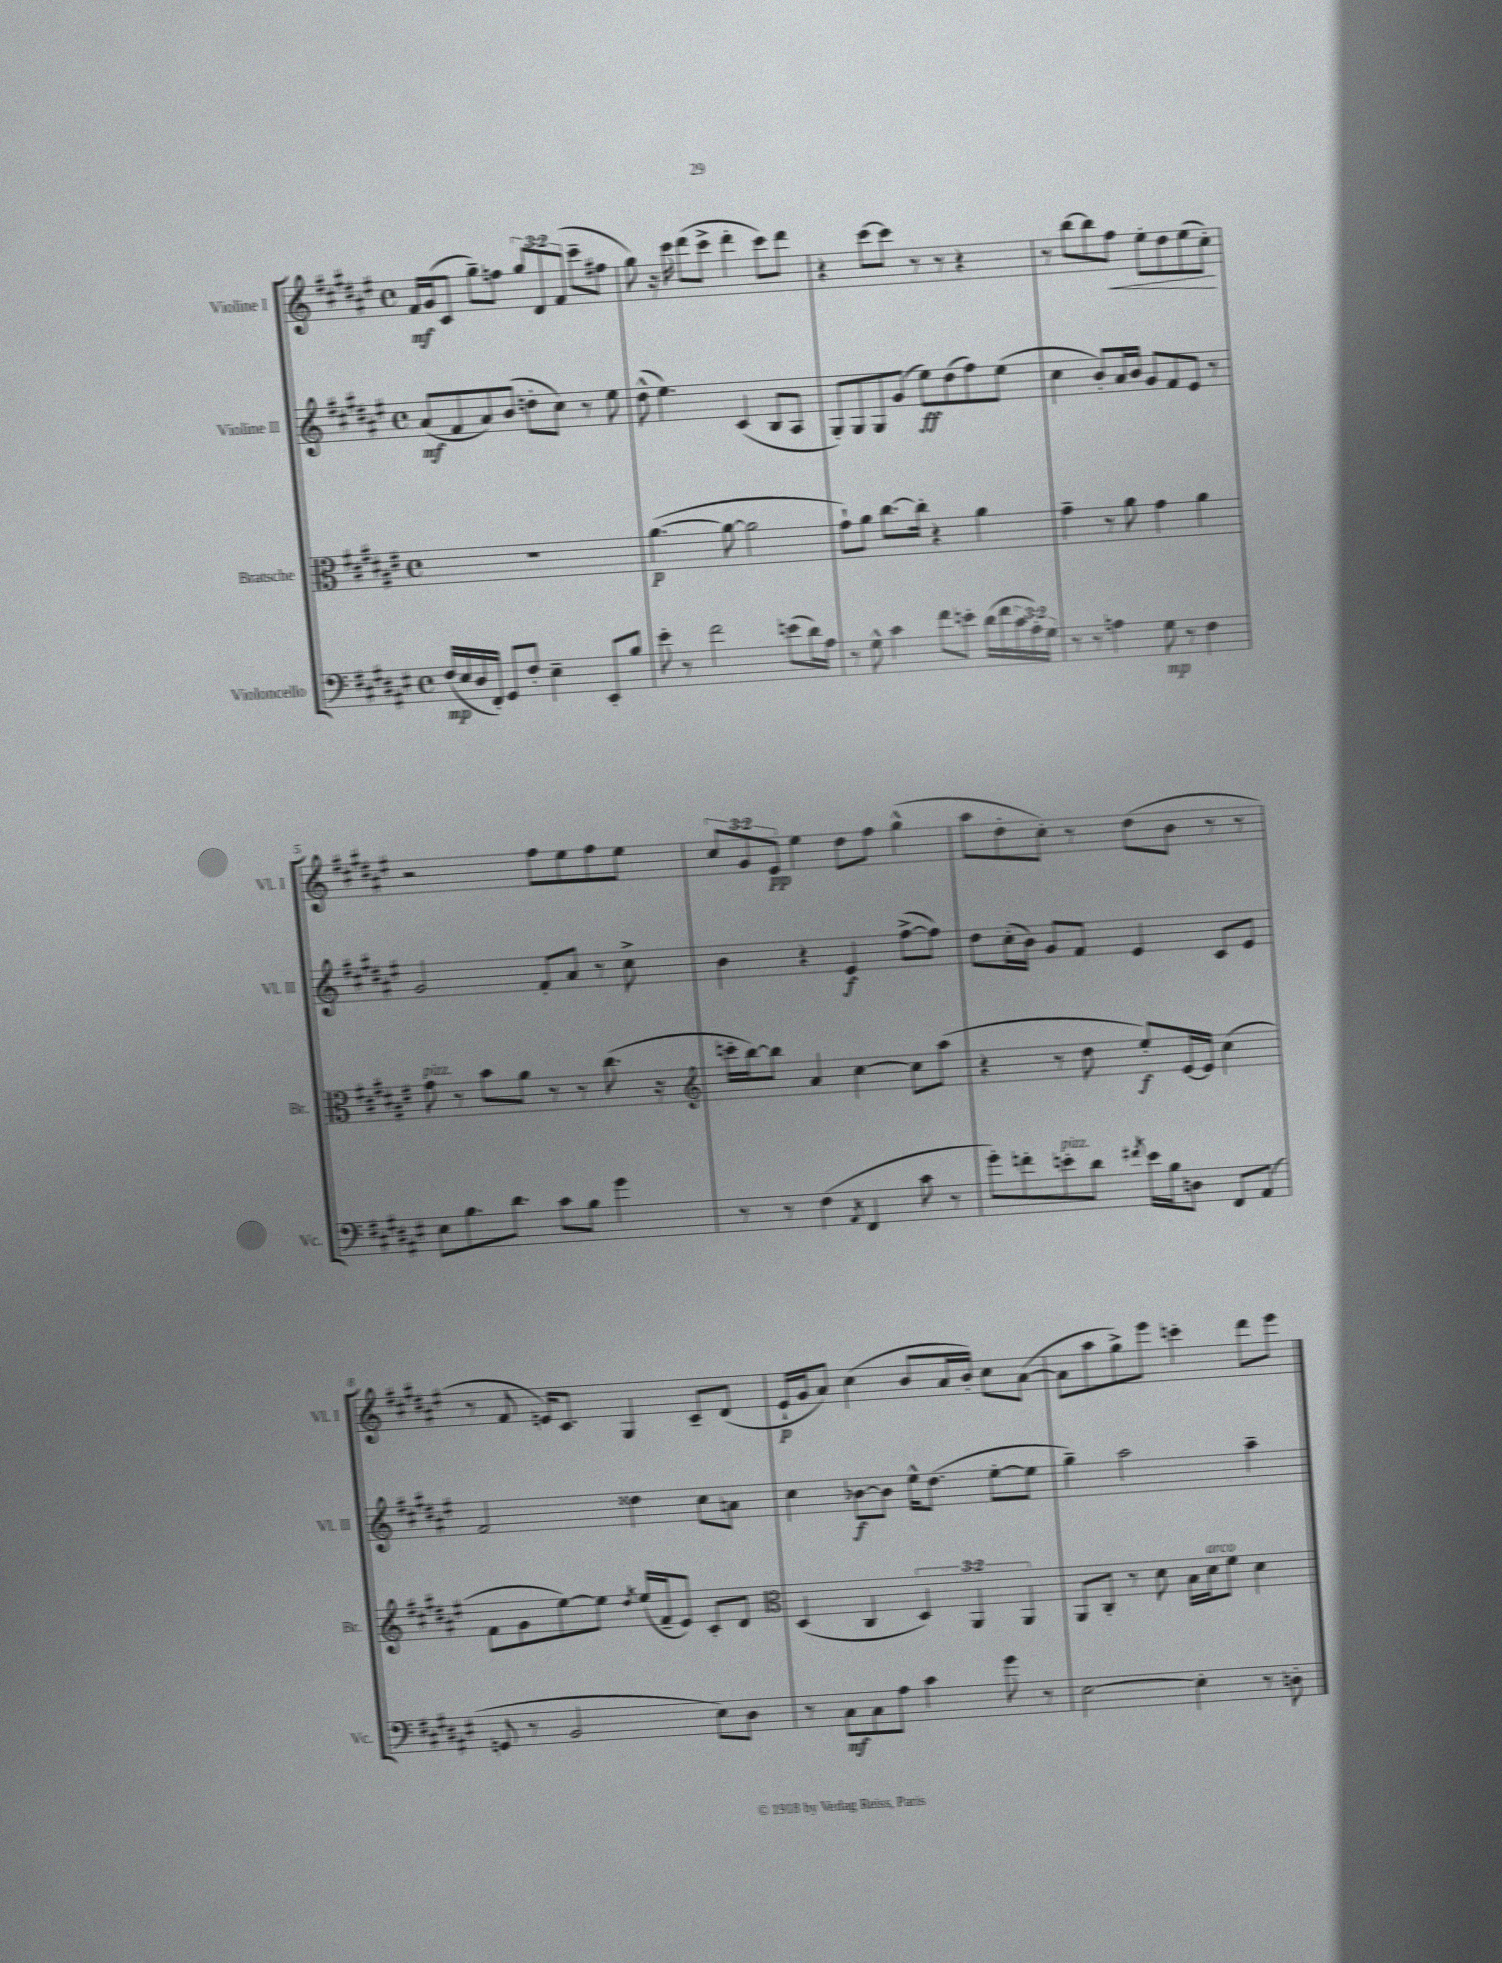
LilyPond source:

<<
\new StaffGroup <<
\new Staff = "s0" \with { instrumentName = "Violine I" shortInstrumentName = "Vl. I" } {
    \clef treble \key fis \major \defaultTimeSignature \time 4/4 \override Staff.TupletNumber.text = #tuplet-number::calc-fraction-text
    fis'16\mf gis'16( cis'8 gis''8--) f''8 \tuplet 3/2 { gis''8 dis'8 fis'8( } cis'''8-- fis''8 |
    gis''8) r16 cis'''16 dis'''8( cis'''8-> dis'''4-. cis'''8) dis'''8 |
    r4 cis'''8~ cis'''8 r8 r8 r4 |
    r8 b''8~ b''8 fis''8\< eis''8-. dis''8 eis''8( cis''8-.\!) |
    r2 fis''8 eis''8 fis''8 eis''8 |
    \tuplet 3/2 { cis''8 gis'8 eis'8\pp } eis''4 dis''8 fis''8 gis''4-^( |
    ais''8 dis''8-. cis''8-.) r8 dis''8( b'8 r8 r8 |
    r8 fis'8 e'16) cis'8. gis4 cis'8-- dis'8( |
    eis'16-!\p gis'16 ais'8) cis''4( b'8 ais'16 b'16-.) cis''8 ais'8~( |
    ais'8 ais''8 gis''8->) eis'''8 c'''4-. dis'''8 eis'''8 \bar "|." |
}
\new Staff = "s1" \with { instrumentName = "Violine II" shortInstrumentName = "Vl. II" } {
    \clef treble \key fis \major \defaultTimeSignature \time 4/4
    ais'8\mf( fis'8 ais'8) b'8( d''8-. cis''8) r8 eis''8 |
    dis''8-^( eis''4.) cis'4( b8 ais8 |
    gis8-.) gis8 gis8 gis'8( eis''8\ff) dis''8( fis''8) eis''8( |
    cis''4 b'8-.) ais'16 b'16 gis'8 fis'8 eis'8 r8 |
    gis'2 fis'8-. ais'8 r8 cis''8-> |
    b'4 r4 eis'4\f fis''8~->( fis''8) |
    dis''8 cis''16-.( b'16) gis'8 fis'8 eis'4 cis'8 eis'8 |
    fis'2 disis''4 cis''8 a'8 |
    cis''4 bes'8~\f bes'8 eis''16-^ dis''8.( eis''8~-. eis''8 |
    gis''4--) ais''2 ais''4-- \bar "|." |
}
\new Staff = "s2" \with { instrumentName = "Bratsche" shortInstrumentName = "Br." } {
    \clef alto \key fis \major \defaultTimeSignature \time 4/4 \override Staff.TupletNumber.text = #tuplet-number::calc-fraction-text
    R1 |
    ais'4.~\p( ais'8~ ais'2 |
    gis'8-!) ais'8 cis''8.~ cis''16-. r4 ais'4 |
    gis'4-- r8 ais'8 gis'4 ais'4 |
    gis'8^\markup { \italic "pizz." } r8 b'8 ais'8 r8 r8 cis''8.( r16 |
    \clef treble c'''16-. b''16~) b''8 ais'4 cis''4~ cis''8 ais''8( |
    r4 r8 dis''8 eis''8-.\f) eis'16~ eis'16 cis''4( |
    fis'8 gis'8 eis''8~) eis''8 \acciaccatura { dis''8 } eis''16( fis'16-- eis'8) cis'8-. dis'8 |
    \clef alto dis4( cis4 \tuplet 3/2 { dis4) ais,4 ais,4 } |
    ais,8 cis8-. r8 dis'8 b16 dis'16^\markup { \italic "arco" } fis'8 dis'4 \bar "|." |
}
\new Staff = "s3" \with { instrumentName = "Violoncello" shortInstrumentName = "Vc." } {
    \clef bass \key fis \major \defaultTimeSignature \time 4/4 \override Staff.TupletNumber.text = #tuplet-number::calc-fraction-text
    fis16\mp( eis16 dis16 fis,16-.) gis,8 fis8-. eis4-- eis,8-. b8 |
    eis'8-. r8 fis'2 e'8( dis'16) ais16 |
    r8 gis8-^ cis'4 fis'8 e'8-. dis'16( fis'16 \tuplet 3/2 { cis'16 ais16-.) gis16 } |
    r8 r8 a4 gis8\mp r8 fis4 |
    eis8 b8. dis'8. cis'8 b8 gis'4 |
    r8 r8 fis4( \acciaccatura { ais,8 } fis,4 cis'8 r8 |
    gis'8-.) f'8-. e'8-.^\markup { \italic "pizz." } dis'8 \acciaccatura { fis'8 } e'16 b16 d8 fis,8 ais,8( |
    g,8 r8 b,2 eis8) dis8 |
    r8 cis8\mf cis8 ais8 cis'4 gis'8 r8 |
    eis2~ eis4-. r8 d8-. \bar "|." |
}
>>
>>
